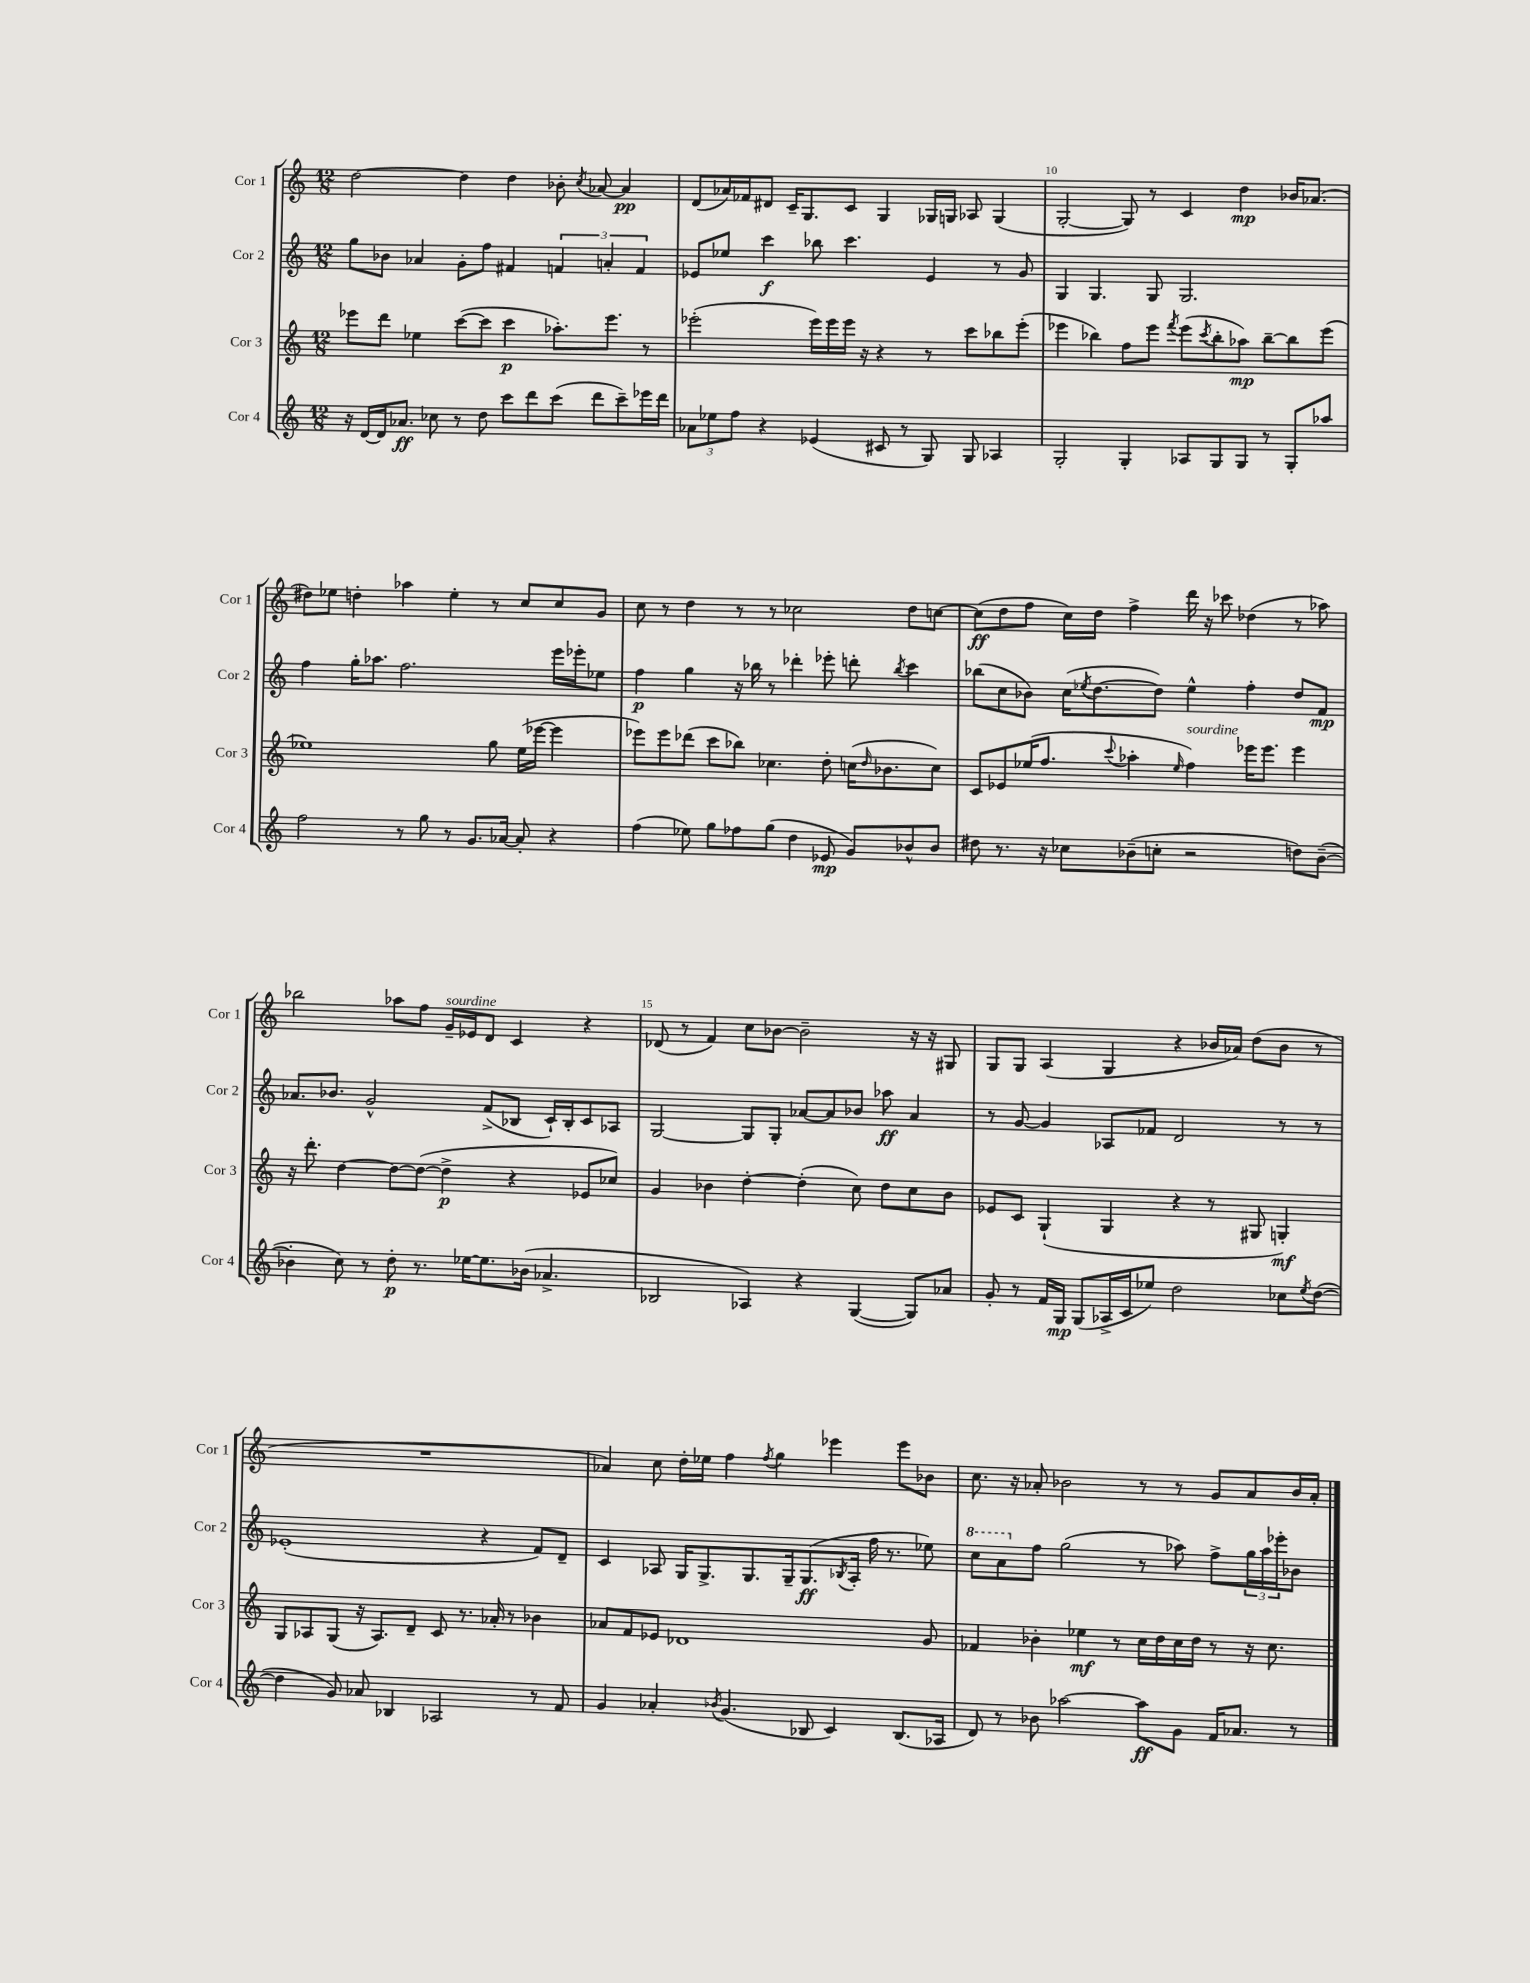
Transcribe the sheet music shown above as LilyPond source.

<<
\new StaffGroup <<
\new Staff = "s0" \with { instrumentName = "Cor 1" shortInstrumentName = "Cor 1" } {
    \clef treble \key c \major \numericTimeSignature \time 12/8
    d''2~ d''4 d''4 bes'8-. \acciaccatura { c''8 } aes'8~ aes'4\pp |
    d'8( aes'16) fes'16 dis'8 c'16-- g8. c'8 g4 ges16 g16 aes8 g4( |
    g2~-. g8) r8 c'4 d''4\mp bes'16 aes'8.( |
    dis''8) ees''8 d''4-. aes''4 ees''4-. r8 c''8 c''8 g'8 |
    c''8 r8 d''4 r8 r8 ces''2 d''8 c''8~ |
    c''8\ff( d''8 f''8 c''16) d''16 f''4-> d'''16 r16 ces'''8 des''4( r8 aes''8) |
    bes''2 aes''8 f''8 g'16--^\markup { \italic "sourdine" } ees'16 d'8 c'4 r4 |
    des'8( r8 f'4) c''8 bes'8~ bes'2-- r16 r16 gis8 |
    g8 g8 a4( g4 r4 bes'16 aes'16) d''8( bes'8 r8 |
    R1. |
    aes'4) c''8 d''16-. ees''16 f''4 \acciaccatura { f''8 } g''4 ees'''4 ees'''8 bes'8 |
    c''8. r16 aes'8-. bes'2 r8 r8 g'8 aes'8 bes'16 aes'16-. \bar "|." |
}
\new Staff = "s1" \with { instrumentName = "Cor 2" shortInstrumentName = "Cor 2" } {
    \clef treble \key c \major \numericTimeSignature \time 12/8
    g''8 bes'8 aes'4 g'8-. f''8 fis'4 \tuplet 3/2 { f'4 a'4-. f'4 } |
    ees'8 ees''8 c'''4\f bes''8 c'''4. ees'4 r8 g'8 |
    g4 g4. g8 g2. |
    f''4 g''16-. aes''8. f''2. e'''16 ees'''16-. ees''8 |
    f''4\p g''4 r16 bes''16 r8 des'''4-. ees'''8-. d'''8-. \acciaccatura { bes''8 } c'''4 |
    bes''8( c''8 bes'8) c''16( \acciaccatura { ees''8 } d''8.~ d''8) ees''4-^ f''4-. d''8 f'8\mp |
    aes'8. bes'8. g'2-^ f'8->( bes8 c'16-!) bes16-. c'8 aes8 |
    g2~ g8 g8-. aes'8~ aes'8 bes'8 aes''8\ff aes'4 |
    r8 g'8~ g'4 aes8 fes'8 d'2 r8 r8 |
    ees'1-.( r4 f'8) d'8-- |
    c'4 aes8 g16 g8.-> g8. g16-- g8.\ff( \acciaccatura { bes8 } aes16-. f''16 r8. ees''8) |
    \ottava #1 c'''8 a''8 \ottava #0 f''8 g''2( r8 aes''8) f''8-> \tuplet 3/2 { g''16 aes''16 ees'''16-. } bes'8 \bar "|." |
}
\new Staff = "s2" \with { instrumentName = "Cor 3" shortInstrumentName = "Cor 3" } {
    \clef treble \key c \major \numericTimeSignature \time 12/8
    ees'''8 d'''8 ees''4 c'''8~( c'''8 c'''4\p aes''8.-.) ees'''8. r8 |
    ees'''2-.( ees'''16) ees'''16 ees'''16 r16 r4 r8 c'''8 bes''8 ees'''8-.( |
    ees'''4 bes''4) f''8 ees'''8 \acciaccatura { f'''8 } ees'''8( \acciaccatura { c'''8 } bes''8-. aes''8\mp) bes''8~-- bes''8 ees'''8( |
    ees''1) g''8 ees''16( ees'''16~ ees'''4 |
    ees'''8) ees'''8 des'''8( c'''8 bes''8) ces''4. d''8-. c''16( \grace { d''16 } bes'8. c''8) |
    c'8 ees'8 ees''16( f''8. \appoggiatura { c'''8 } aes''4-. \grace { ees''16 } f''4^\markup { \italic "sourdine" }) ees'''16 ees'''8. ees'''4 |
    r16 d'''8.-. d''4~ d''8~ d''8~( d''4->\p r4 ees'8 ces''8) |
    g'4 bes'4 d''4~-. d''4-.( c''8) d''8 c''8 bes'8 |
    ees'8 c'8 g4-!( g4 r4 r8 gis8 g4-.\mf) |
    g8 aes8 g8( r16 aes8.) d'8-- c'8 r8. aes'16-. r8 bes'4 |
    aes'8 f'8 ees'8 des'1 g'8 |
    fes'4 bes'4-. ees''4\mf r8 c''16 d''16 c''16 d''16 r8 r16 c''8. \bar "|." |
}
\new Staff = "s3" \with { instrumentName = "Cor 4" shortInstrumentName = "Cor 4" } {
    \clef treble \key c \major \numericTimeSignature \time 12/8
    r16 d'16~ d'16 aes'8.\ff ces''8 r8 d''8 c'''8 d'''8 c'''8( d'''8 c'''8--) ees'''16 d'''16 |
    \tuplet 3/2 { aes'8 ees''8 f''8 } r4 ees'4( cis'8 r8 g8) g8 aes4 |
    g2-. g4-. aes8 g8 g8 r8 g8-. aes''8 |
    f''2 r8 g''8 r8 g'8. aes'16~ aes'8-. r4 |
    f''4( ees''8) g''8 fes''8 g''8( d''4 ees'8\mp g'8) bes'8-^ bes'8 |
    dis''8 r8. r16 ces''8 bes'8--( c''8-. r2 d''8) bes'8~--( |
    bes'4-. c''8) r8 d''8-.\p r8. ees''16~ ees''8. bes'16( aes'4.-> |
    bes2 aes4) r4 g4~( g8) aes'8 |
    g'8-. r8 f'16 g16\mp g8( aes16-> c'16 ees''8) d''2 ces''8 \acciaccatura { ees''8 } d''8~( |
    d''4 g'8) aes'8 bes4 aes2 r8 f'8 |
    g'4 aes'4-. \acciaccatura { bes'8 } g'4.( bes8 c'4) bes8.( aes16 |
    d'8) r8 bes'8 aes''2~ aes''8\ff g'8 f'16 aes'8. r8 \bar "|." |
}
>>
>>
\layout { \context { \Score currentBarNumber = #8 \override BarNumber.break-visibility = ##(#f #t #t) barNumberVisibility = #(every-nth-bar-number-visible 5) } }
